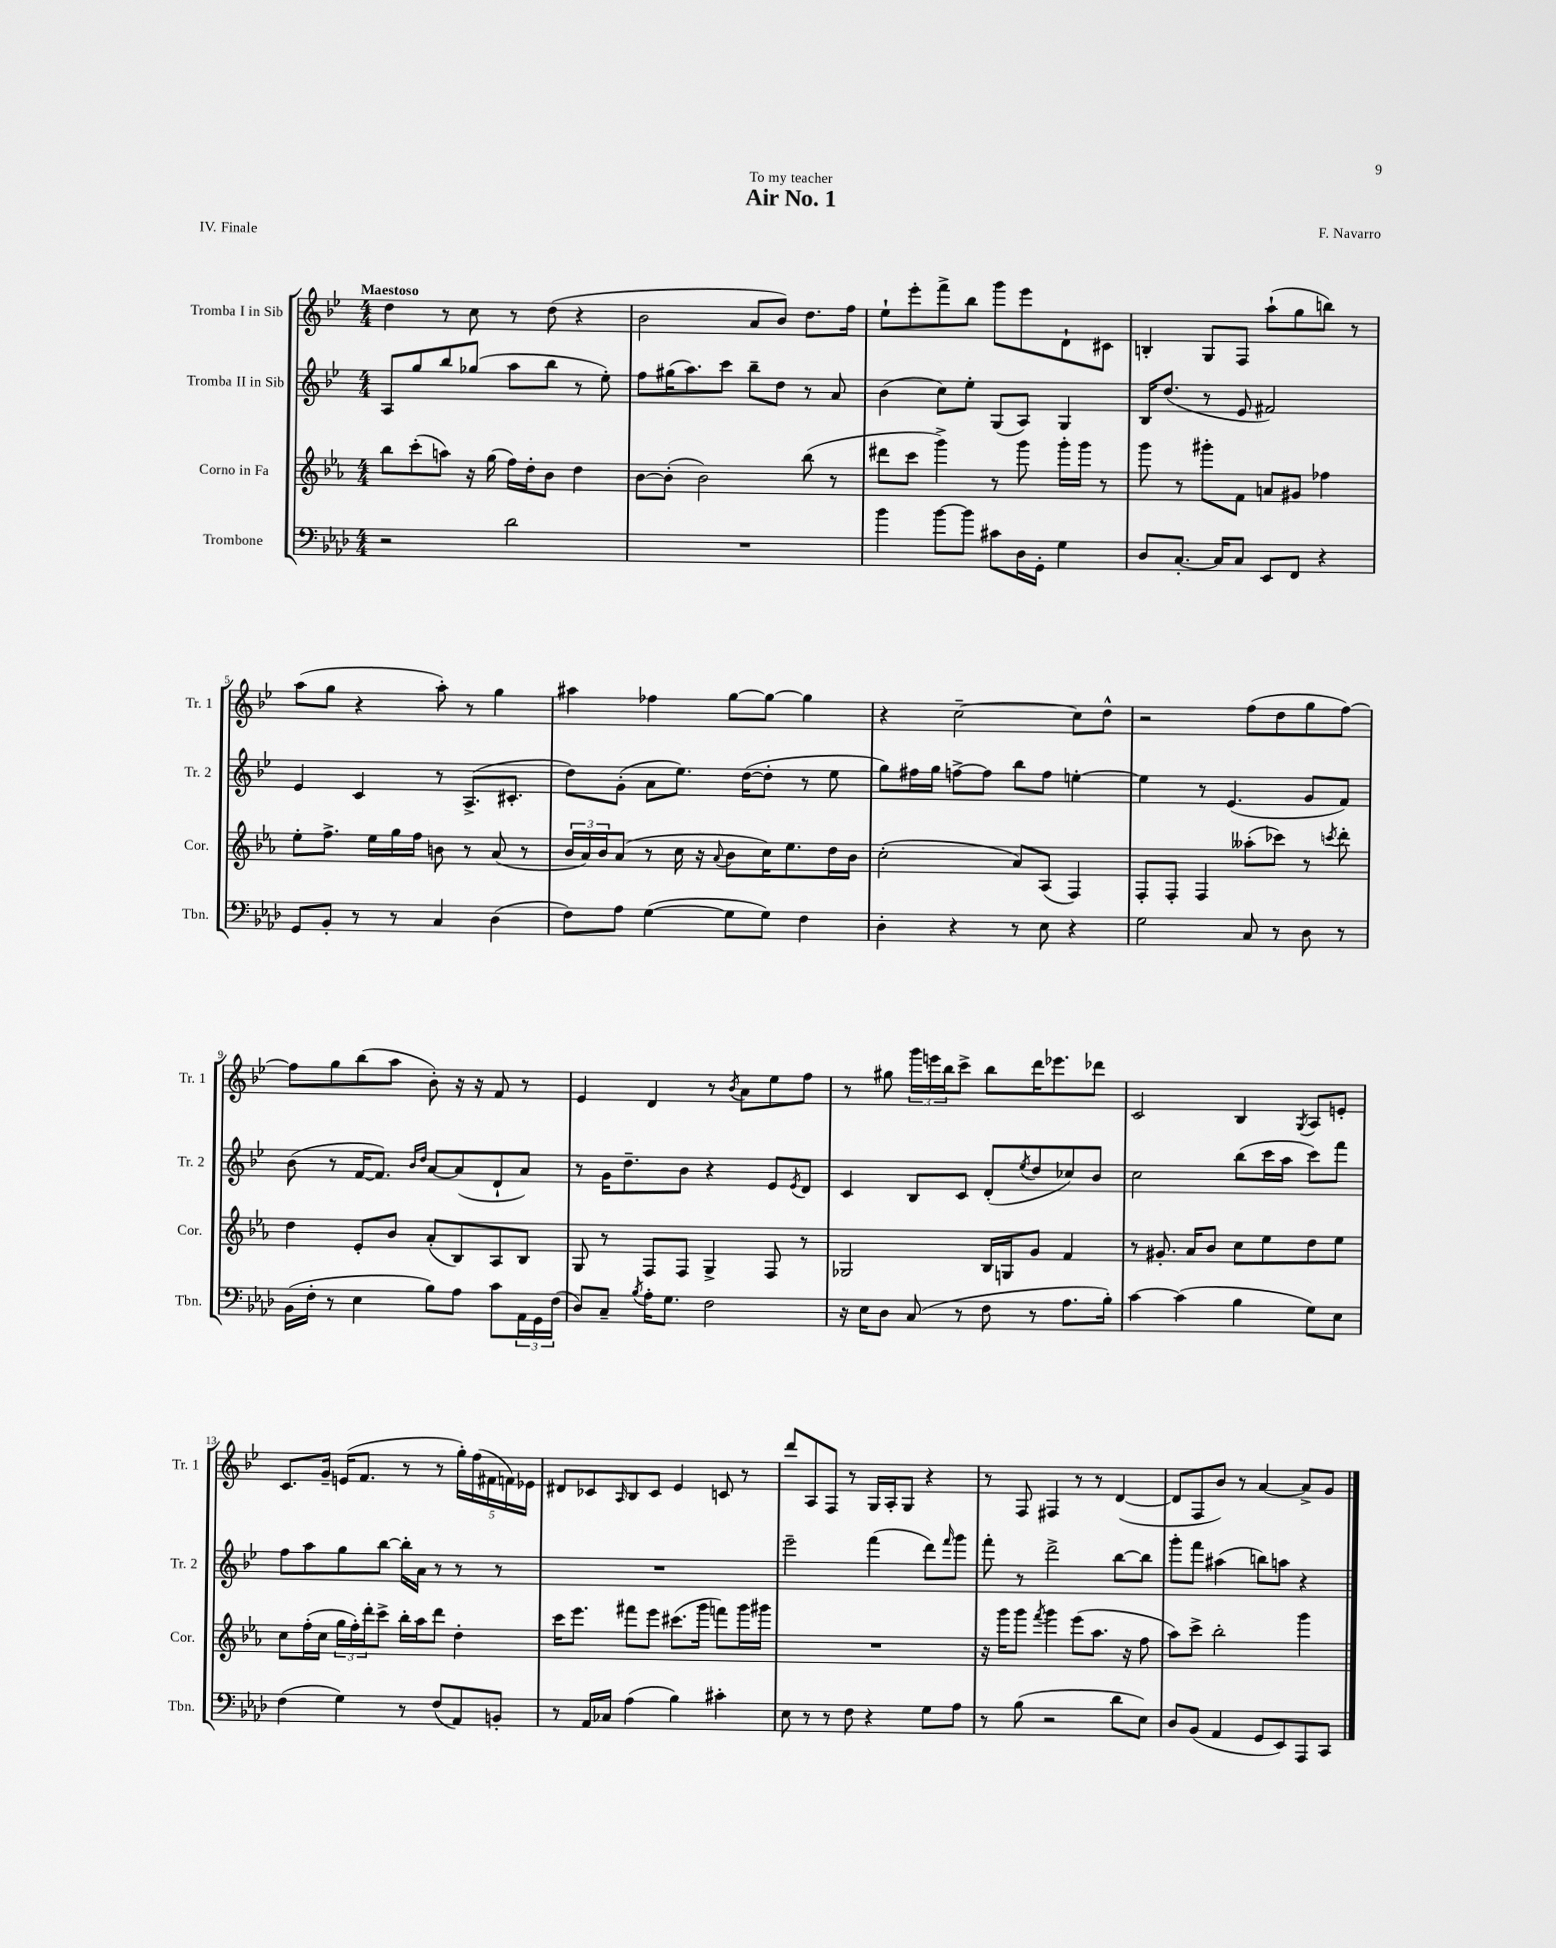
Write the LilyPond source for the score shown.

\header { title = "Air No. 1" composer = "F. Navarro" dedication = "To my teacher" piece = "IV. Finale" }
<<
\new StaffGroup <<
\new Staff = "s0" \with { instrumentName = "Tromba I in Sib" shortInstrumentName = "Tr. 1" } {
    \clef treble \key bes \major \numericTimeSignature \time 4/4 \tempo "Maestoso"
    d''4 r8 c''8 r8 d''8( r4 |
    bes'2 a'8 bes'8) d''8. f''16 |
    ees''8-! ees'''8-. f'''8-> bes''8 g'''8 ees'''8 d'8-! cis'8 |
    b4-. g8 f8 a''8-!( g''8 b''8) r8 |
    a''8( g''8 r4 a''8-.) r8 g''4 |
    ais''4 fes''4 g''8~ g''8~ g''4 |
    r4 c''2~-- c''8 d''8-^ |
    r2 f''8( d''8 g''8 f''8~) |
    f''8 g''8 bes''8( a''8 bes'8-.) r16 r16 f'8 r8 |
    ees'4 d'4 r8 \acciaccatura { bes'8 } a'8 ees''8 f''8 |
    r8 gis''8 \tuplet 3/2 { g'''16 e'''16 bes''16 } c'''8-> bes''8 d'''16 ees'''8. des'''8 |
    c'2 bes4 \acciaccatura { g8 } a8 e'8-. |
    c'8. g'16-- e'16( f'8. r8 r8 \tuplet 5/4 { g''16-.) f''16( fis'16 f'16) ees'16 } |
    dis'8 ces'8 \grace { a16 } bes8 ces'8 ees'4 c'8 r8 |
    d'''8 a8 f8 r8 g16 a16-. g8 r4 |
    r8 f8 fis4 r8 r8 d'4~( |
    d'8 f8 bes'8) r8 a'4~ a'8-> g'8 \bar "|." |
}
\new Staff = "s1" \with { instrumentName = "Tromba II in Sib" shortInstrumentName = "Tr. 2" } {
    \clef treble \key bes \major \numericTimeSignature \time 4/4
    a8 g''8 bes''8 ges''8( a''8 bes''8 r8 ees''8-.) |
    f''8 gis''16( a''8.) c'''8 bes''8-- d''8 r8 a'8 |
    bes'4( c''8) ees''8-. g8( a8) g4 |
    bes16 d''8.( r8 ees'8 fis'2) |
    ees'4 c'4 r8 a8.->( cis'8.-. |
    d''8) g'8-.( a'8 ees''8.) d''16~( d''8-. r8 ees''8 |
    g''8) fis''16 g''16 f''8~-> f''8 bes''8 f''8 e''4~-. |
    e''4 r8 ees'4.( g'8 f'8) |
    bes'8( r8 f'16~ f'8.) \grace { bes'16 d''16 } a'8~ a'8( d'8-! a'8) |
    r8 g'16 d''8.-- bes'8 r4 ees'8 \acciaccatura { ees'8 } d'8 |
    c'4 bes8 c'8 d'8-.( \acciaccatura { ees''8 } d''8 ces''8) bes'8 |
    c''2 bes''8( c'''16 a''16 c'''8) f'''8 |
    f''8 a''8 g''8 bes''8~ bes''16-. a'16 r8 r8 r8 |
    R1 |
    ees'''2-- f'''4( d'''8) \grace { f'''16 } g'''8 |
    f'''8-. r8 d'''2-> bes''8~ bes''8 |
    g'''8-. f'''8 ais''4( b''8) a''8 r4 \bar "|." |
}
\new Staff = "s2" \with { instrumentName = "Corno in Fa" shortInstrumentName = "Cor." } {
    \clef treble \key ees \major \numericTimeSignature \time 4/4
    bes''8 c'''8-.( a''8) r16 g''16( f''16) d''16-. bes'8 d''4 |
    bes'8~ bes'8-.( bes'2) bes''8( r8 |
    dis'''8 c'''8 g'''4->) r8 g'''8 g'''16-. g'''16 r8 |
    g'''8 r8 gis'''8-. f'8 a'8 gis'8 fes''4 |
    ees''8-. f''8.-> ees''16 g''16 f''16 b'8 r8 aes'8( r8 |
    \tuplet 3/2 { bes'16 aes'16) bes'16 } aes'8( r8 c''16 r16 \appoggiatura { aes'8 } bes'8 c''16) ees''8. d''16 bes'16 |
    c''2-.( aes'8) aes8( f4) |
    f8-. f8-. f4 aeses''8-.( ces'''8) r8 \acciaccatura { c'''8 } d'''8-. |
    d''4 ees'8-. bes'8 aes'8-.( bes8) aes8 bes8 |
    g8 r8 f8 f8 g4-> f8 r8 |
    ges2 bes16 g16 g'8 f'4 |
    r8 gis'8.-. aes'16 bes'8 c''8 ees''8 d''8 ees''8 |
    c''8 f''16-.( c''16 \tuplet 3/2 { g''16 f''16-.) d'''16-. } c'''8-> bes''16-. aes''16 d'''8 d''4-. |
    c'''16 ees'''8. fis'''8 ees'''8 cis'''8.( g'''16 f'''8) g'''16 gis'''16 |
    R1 |
    r16 g'''16 g'''8 \acciaccatura { f'''8 } g'''4 ees'''8( aes''8. r16 f''8 |
    aes''8) c'''8-> bes''2-. g'''4 \bar "|." |
}
\new Staff = "s3" \with { instrumentName = "Trombone" shortInstrumentName = "Tbn." } {
    \clef bass \key aes \major \numericTimeSignature \time 4/4
    r2 des'2 |
    R1 |
    bes'4 bes'8~ bes'8 cis'8 des16 g,16-. g4 |
    des8 c8.~-. c16 c8 ees,8 f,8 r4 |
    g,8 bes,8-. r8 r8 c4 des4( |
    f8) aes8 g4~( g8 g8) f4 |
    des4-. r4 r8 ees8 r4 |
    g2 c8 r8 des8 r8 |
    bes,16( f16-. r8 ees4 bes8) aes8 c'8 \tuplet 3/2 { aes,16 g,16 f16( } |
    des8) c8-- \acciaccatura { bes8 } aes16-. g8. f2 |
    r16 ees16 des8 c8( r8 f8 r8 aes8. bes16-.) |
    c'4~ c'4( bes4 g8) ees8 |
    f4( g4) r8 f8( aes,8) b,8-. |
    r8 aes,16 ces16 aes4( bes4) cis'4-. |
    ees8 r8 r8 f8 r4 g8 aes8 |
    r8 bes8( r2 des'8 ees8) |
    des8 bes,8( aes,4 g,8 ees,8) aes,,8 c,8 \bar "|." |
}
>>
>>
